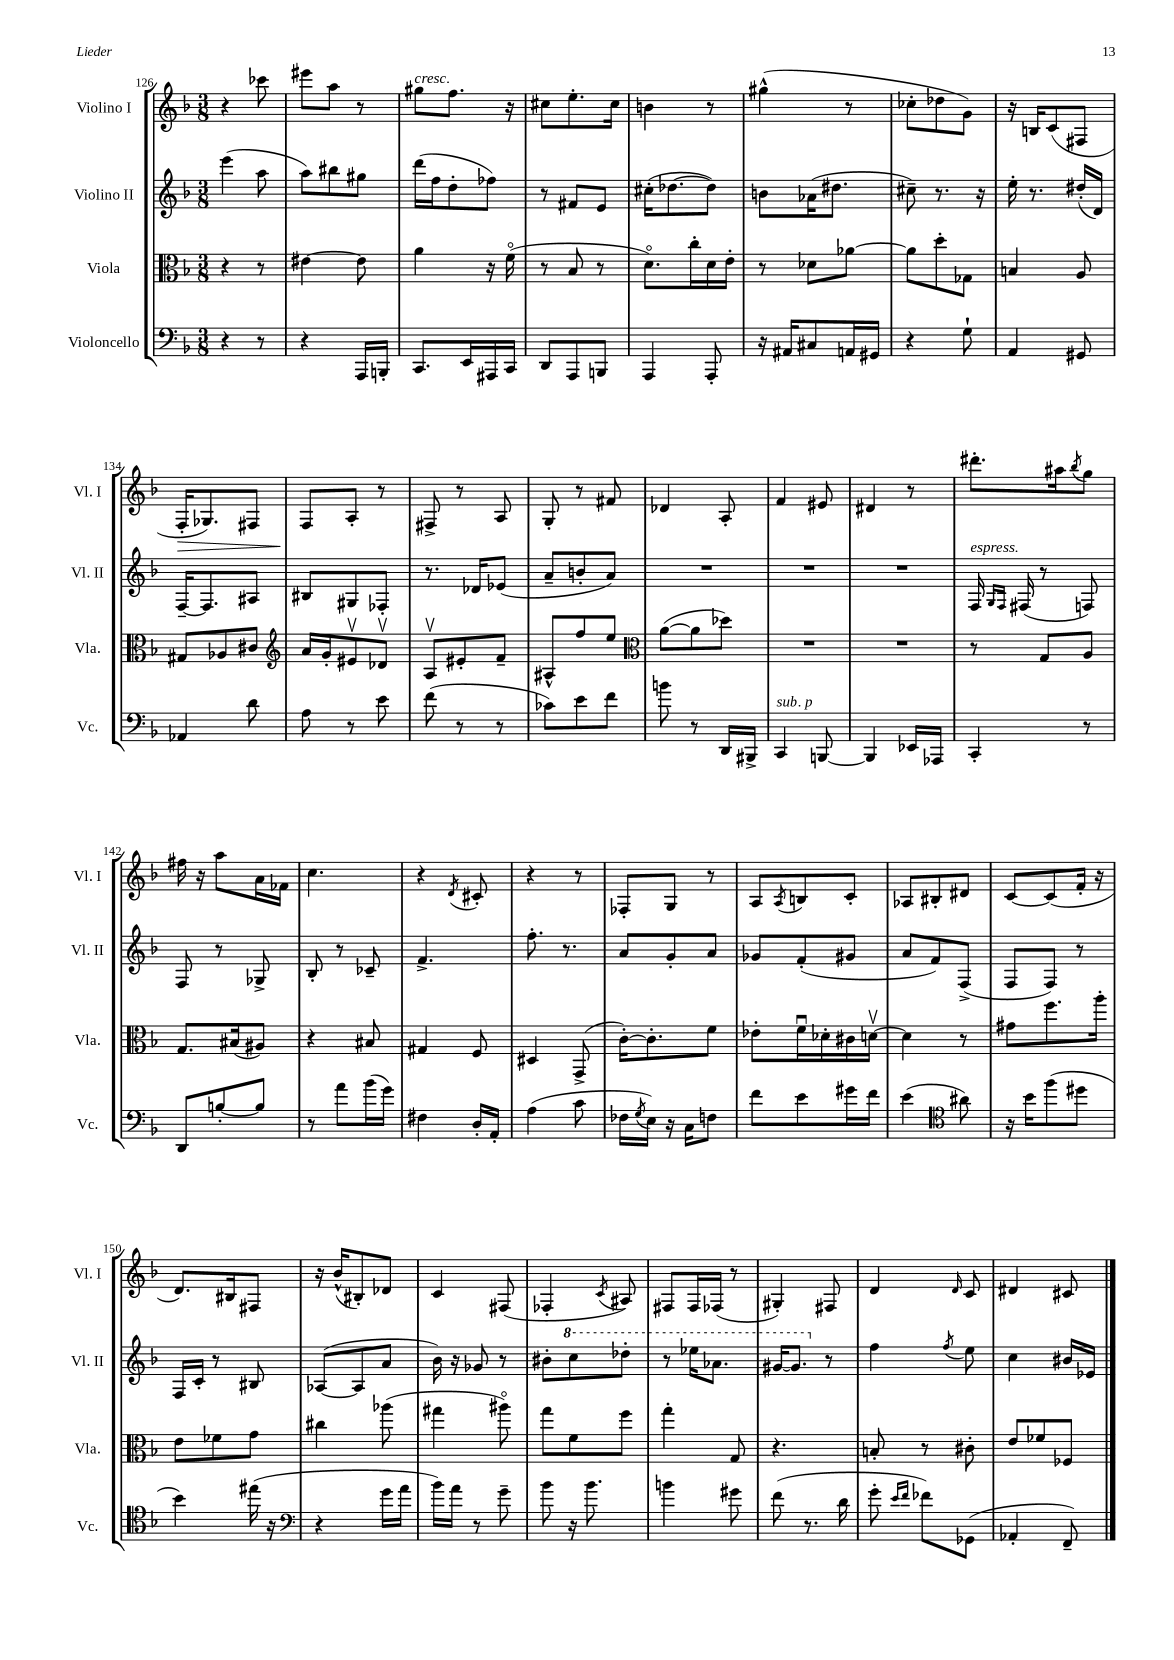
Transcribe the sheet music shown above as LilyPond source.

<<
\new StaffGroup <<
\new Staff = "s0" \with { instrumentName = "Violino I" shortInstrumentName = "Vl. I" } {
    \clef treble \key f \major \numericTimeSignature \time 3/8
    r4 ces'''8 |
    eis'''8 a''8 r8 |
    gis''8^\markup { \italic "cresc." } f''8. r16 |
    cis''8 e''8.-. cis''16 |
    b'4 r8 |
    gis''4-^( r8 |
    ces''8-. des''8 g'8) |
    r16 b16 c'8( fis8 |
    f16-.\> ges8.) fis8 |
    f8\! a8-. r8 |
    fis8-> r8 a8 |
    g8-. r8 fis'8 |
    des'4 a8-. |
    f'4 eis'8 |
    dis'4 r8 |
    dis'''8.-. ais''16 \acciaccatura { bes''8 } g''8 |
    fis''16 r16 a''8 a'16 fes'16 |
    c''4. |
    r4 \acciaccatura { d'8 } cis'8-. |
    r4 r8 |
    fes8-. g8 r8 |
    a8 \acciaccatura { a8 } b8 c'8-. |
    aes8 bis8-. dis'8 |
    c'8~ c'8( f'16-. r16 |
    d'8.) bis16 fis8 |
    r16 bes'16-^( bis8-.) des'8 |
    c'4 fis8( |
    fes4-. \acciaccatura { c'8 } ais8) |
    fis8 fis16 fes16( r8 |
    gis4-.) fis8 |
    d'4 \grace { d'16 } c'8 |
    dis'4 cis'8 \bar "|." |
}
\new Staff = "s1" \with { instrumentName = "Violino II" shortInstrumentName = "Vl. II" } {
    \clef treble \key f \major \numericTimeSignature \time 3/8
    e'''4( a''8 |
    a''8) bis''8 gis''8 |
    d'''16( f''16 d''8-. fes''8) |
    r8 fis'8 e'8 |
    cis''16-.( des''8.~ des''8) |
    b'8 aes'16( dis''8. |
    cis''8--) r8. r16 |
    e''16-. r8. dis''16-.( d'16) |
    f16~-- f8. ais8 |
    bis8 gis8 fes8-. |
    r8. des'16 ees'8( |
    a'8-- b'8-. a'8) |
    R4. |
    R4. |
    R4. |
    f16^\markup { \italic "espress." } \grace { g16 f16 } fis16( r8 f8) |
    f8 r8 ges8-> |
    bes8-. r8 ces'8-- |
    f'4.-> |
    f''8.-. r8. |
    a'8 g'8-. a'8 |
    ges'8 f'8-.( gis'8 |
    a'8 f'8) f8->( |
    f8 f8) r8 |
    f16 c'16-. r8 bis8 |
    aes8~( aes8 a'8 |
    bes'16) r16 ges'8 r8 |
    bis'8-. \ottava #1 c'''8 des'''8-. |
    r8 ees'''16 aes''8. |
    gis''16~ gis''8. \ottava #0 r8 |
    f''4 \acciaccatura { f''8 } e''8 |
    c''4 bis'16 ees'16 \bar "|." |
}
\new Staff = "s2" \with { instrumentName = "Viola" shortInstrumentName = "Vla." } {
    \clef alto \key f \major \numericTimeSignature \time 3/8
    r4 r8 |
    eis'4~ eis'8 |
    a'4 r16 f'16\flageolet( |
    r8 bes8 r8 |
    d'8.\flageolet) c''16-. d'16 e'16-. |
    r8 des'8 aes'8~ |
    aes'8 d''8-. ges8 |
    b4 a8 |
    gis8 aes8 cis'8 |
    \clef treble a'16 g'16-. eis'8\upbow des'8\upbow |
    a8\upbow eis'8-. f'8-- |
    ais8-^ f''8 e''8 |
    \clef alto a'8~( a'8 des''8) |
    R4. |
    R4. |
    r8 g8 a8 |
    g8. bis16( ais8) |
    r4 bis8 |
    gis4 f8 |
    dis4 g,8->( |
    c'16~-.) c'8.-. f'8 |
    ees'8-. f'16\downbow des'16-. cis'16 d'16~\upbow |
    d'4 r8 |
    gis'8 f''8. a''16-. |
    e'8 fes'8 g'8 |
    cis''4 aes''8( |
    gis''4 ais''8\flageolet) |
    g''8 f'8 f''8 |
    g''4-. g8 |
    r4. |
    b8-. r8 cis'8-. |
    e'8 fes'8 fes8 \bar "|." |
}
\new Staff = "s3" \with { instrumentName = "Violoncello" shortInstrumentName = "Vc." } {
    \clef bass \key f \major \numericTimeSignature \time 3/8
    r4 r8 |
    r4 a,,16 b,,16-. |
    c,8. e,16 ais,,16 c,16 |
    d,8 a,,8 b,,8 |
    a,,4 a,,8-. |
    r16 ais,16 cis8 a,16 gis,16 |
    r4 g8-! |
    a,4 gis,8 |
    aes,4 d'8 |
    a8 r8 e'8 |
    f'8( r8 r8 |
    ces'8) e'8 f'8 |
    b'8 r8 d,16 bis,,16-> |
    c,4^\markup { \italic "sub. p" } b,,8~ |
    b,,4 ees,16 aes,,16 |
    c,4-. r8 |
    d,8 b8~-. b8 |
    r8 a'8 bes'16( g'16) |
    fis4 d16-. a,16-. |
    a4( c'8 |
    fes16 \acciaccatura { g8 } e16) r16 c16 f8 |
    f'8 e'8 gis'16 f'16 |
    e'4( \clef tenor ais'8) |
    r16 bes'16 f''8( dis''8 |
    bes'4) eis''16( r16 |
    \clef bass r4 g'16 a'16 |
    bes'16) a'16 r8 g'8-- |
    bes'8 r16 bes'8. |
    b'4 gis'8 |
    f'8( r8. d'16 |
    g'8-. \grace { e'16 f'16 } fes'8) ges,8( |
    aes,4-. f,8--) \bar "|." |
}
>>
>>
\layout { \context { \Score currentBarNumber = #126 } }
